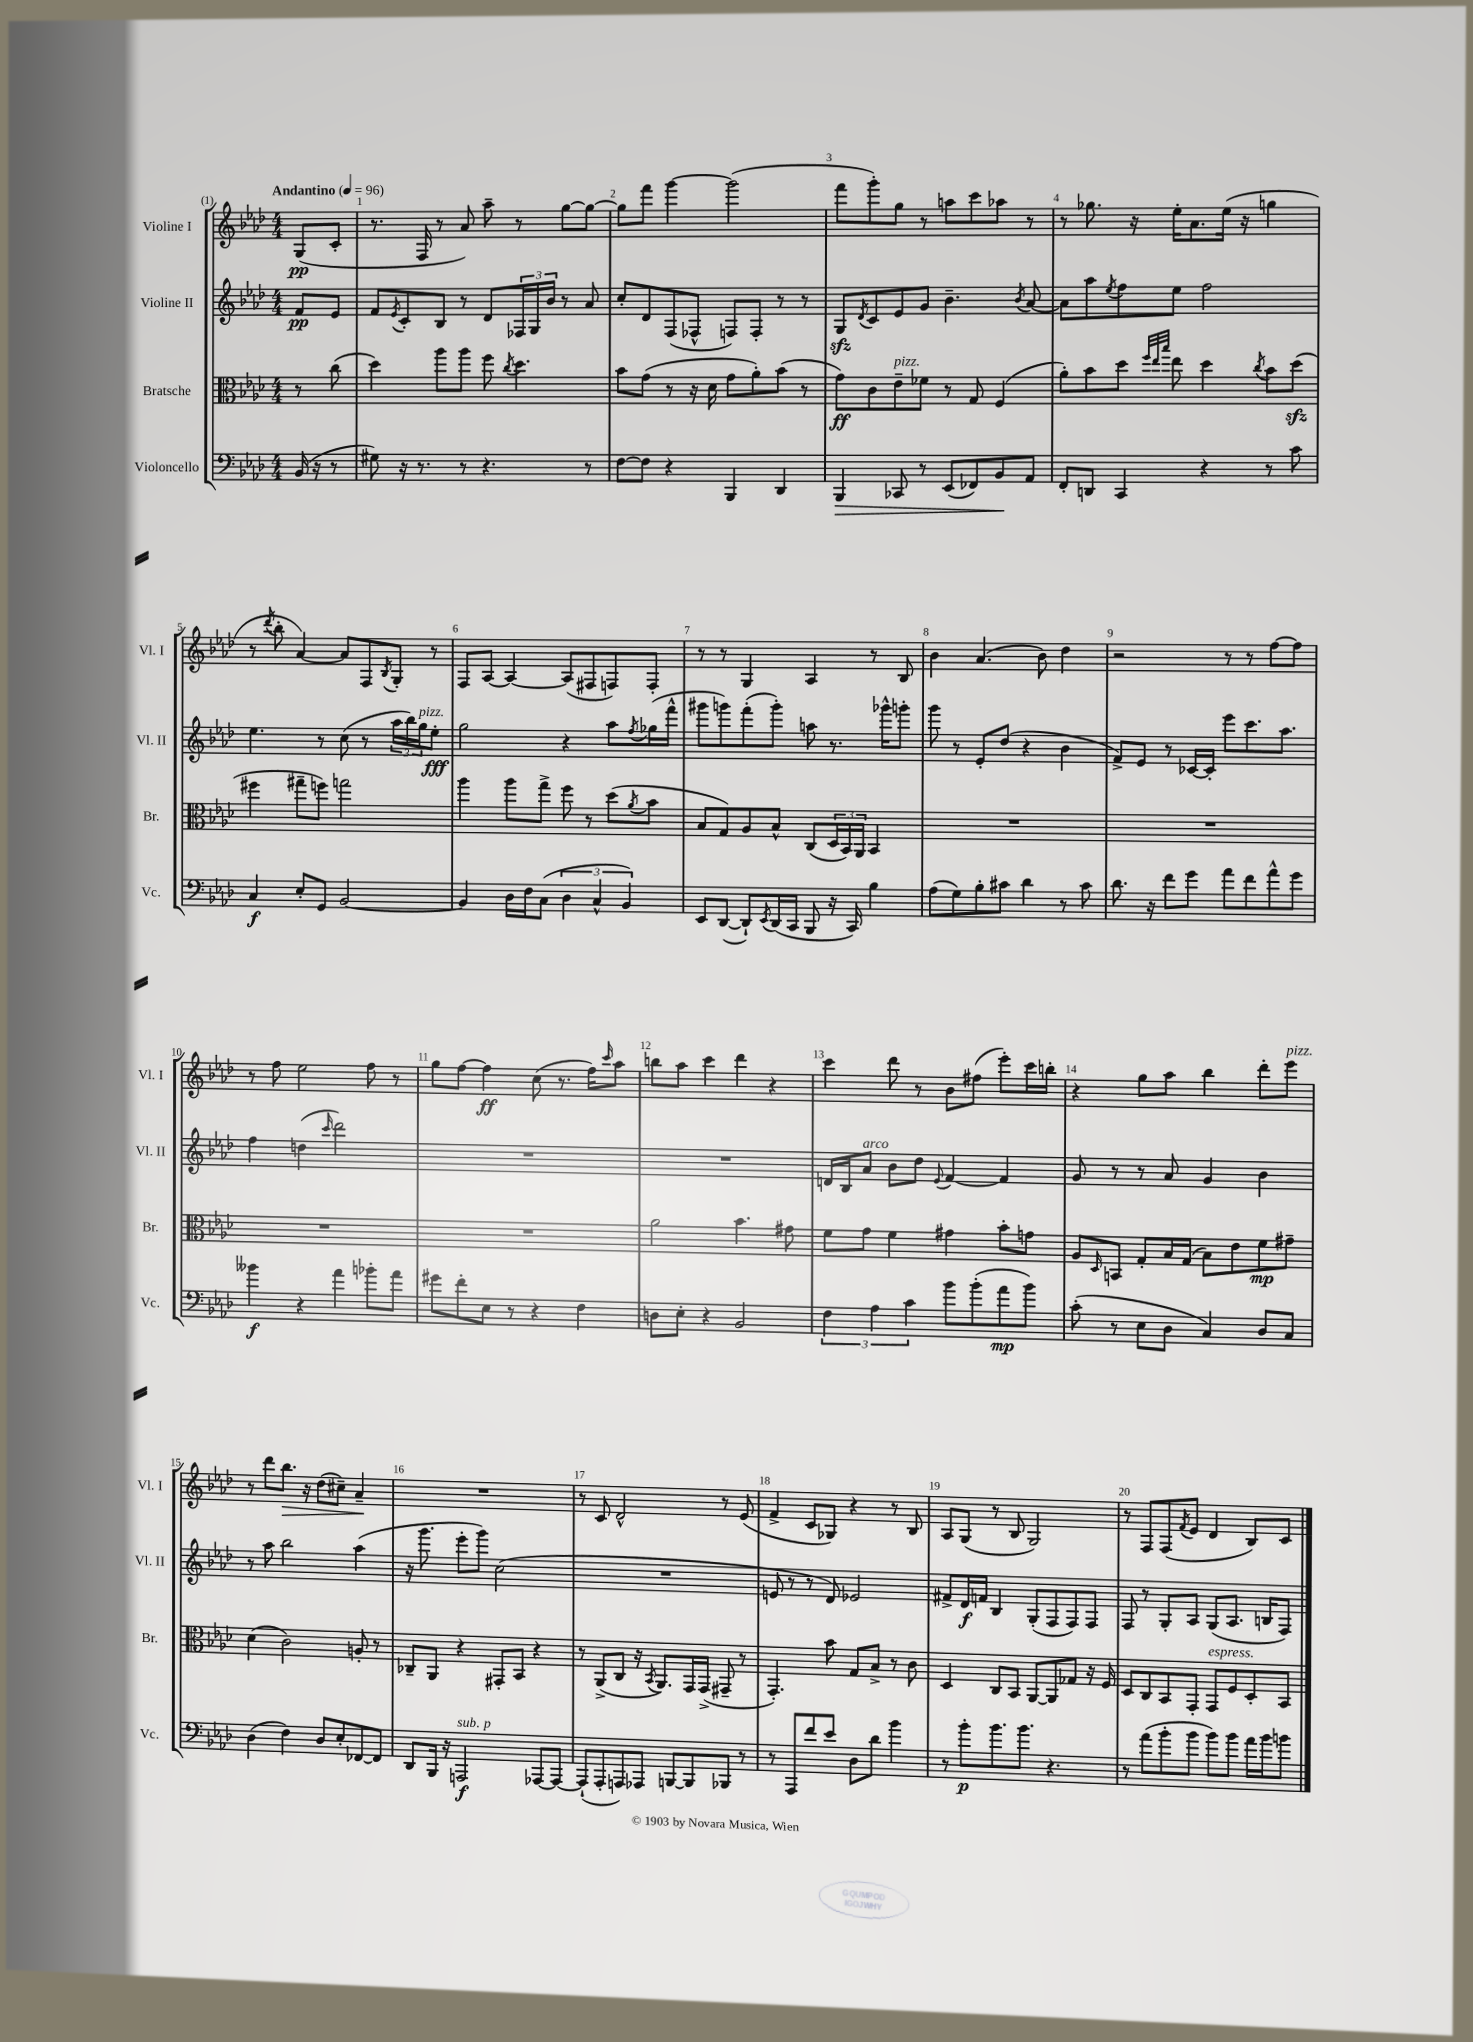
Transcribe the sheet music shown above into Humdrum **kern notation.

**kern	**kern	**kern	**kern
*staff4	*staff3	*staff2	*staff1
*clefF4	*clefC3	*clefG2	*clefG2
*k[b-e-a-d-]	*k[b-e-a-d-]	*k[b-e-a-d-]	*k[b-e-a-d-]
*M4/4	*M4/4	*M4/4	*M4/4
*MM96	*MM96	*MM96	*MM96
(16BB-/	8r	8f/L	(8G/L
16r	.	.	.
8r	(8cc\	8e-/J	8c'/J
=	=	=	=
8G#\)	4dd-\)	8f/L	8.r
.	.	8qe-/	.
16r	.	8c'/	.
8.r	.	.	16F/
.	8aa-\L	8B-/J	8r
8r	8aa-\J	8r	8a-/)
4.r	8ff\	8d-/L	8aa-~\
.	8qcc/	.	.
.	4.dd-\	24F-/L	8r
.	.	24G/	.
.	.	24b-/JJ	.
.	.	8r	[8gg\L
8r	.	8a-/	8gg\_J
=	=	=	=
[8F\L	8b-\L	8cc'/L	8gg\]L
8F\]J	(8g\J	8d-/	8fff\J
4r	8r	(8F/	[4ggg\
.	16r	8F-^^/J	.
.	16d-\	.	.
4BBB-/	8g\L	8F/L)	(2ggg\]
.	8a-'\)	8F'/J	.
4DD-/	(8b-\J	8r	.
.	8r	8r	.
=	=	=	=
4BBB-/	8g\L)	8G/L	8fff\L
.	.	8qd-/	.
.	8c\	8c/	8ggg'\)
8CC-/	8e-~\	8e-/	8gg\J
8r	8f-\J	8g/J	8r
(8EE-/L	8r	4.b-~\	8aa\L
8FF-/)	8G/	.	8ccc\
8BB-/	(4F/	.	8aa-\J
.	.	8qb-/	.
8AA-/J	.	[8a-/	8r
=	=	=	=
8FF'/L	8a-'\L)	8a-\]L	8r
8DD/J	8b-\	8aa-\	8.gg-\
.	.	8qee-/	.
4CC/	8dd-\J	8ff\	.
.	.	.	16r
.	32qqff/LLL	.	.
.	32qqee-/	.	.
.	32qqbb-/JJJ	.	.
.	8ee-\	8ee-\J	16ee-'\LK
.	.	.	8.a-\
4r	4dd-\	2ff\	.
.	.	.	(16ee-\Jk
.	.	.	16r
.	8qcc/	.	.
8r	8b-\L	.	4gg\
8c\	(8dd-\J	.	.
=	=	=	=
4C/	4ff#\	4.ee-\	8r
.	.	.	8qddd-/
.	.	.	8bb-'\
8E-'/L	8gg#~\L	.	[4a-/)
8GG/J	8ff\J)	8r	.
[2BB-/	2gg\	(8cc\	8a-/]L
.	.	8r	8F/
.	.	.	8qB-/
.	.	24aa-\LL	8G'/J
.	.	24bb-\)	.
.	.	24gg\J	.
.	.	8ee-'\J	8r
=	=	=	=
4BB-/]	4aa-\	2gg\	8F/L
.	.	.	[8A-/J
16D-\LL	8aa-\L	.	4A-/_
16F\J	.	.	.
(8C\J	8gg^\J	.	.
6D-\	8ff\	4r	(8A-/]L
.	8r	.	8F#/
6C^^/	.	.	.
.	(8dd-\L	8aa-\L	8F/)
6BB-/)	.	.	.
.	8qa-/	8qff/	.
.	8b-\J	(16gg-\L	8F'/J
.	.	16fff^^\JJ	.
=	=	=	=
8EE-/L	8B-/L	8ggg#\L	8r
([8DD-/J	8G/)	8ggg\)	8r
8DD-`/]L)	8A-/	(8fff'\	4G/
8qEE-/	.	.	.
(16DD-/L	8B-^^/J	8ggg'\J)	.
16CC/JJ	.	.	.
8BBB-/	(8C/L	8aa\	4A-/
16r	24D-/L	8.r	.
.	24BB-/)	.	.
16CC/)	.	.	.
.	24AA-/JJ	.	.
4B-\	4BB-/	.	8r
.	.	16ggg-^^\LK	.
.	.	8ggg'\J	8B-/
=	=	=	=
(8A-\L	1r	8ggg\	4b-\
8G\)	.	8r	.
8B-'\	.	8e-'/L	(4.a-/
8c#\J	.	(8dd-/J	.
4d-\	.	4r	.
.	.	.	8b-\)
8r	.	4b-\	4dd-\
8c#\	.	.	.
=	=	=	=
8.d-\	1r	8f^/L)	2r
.	.	8e-/J	.
16r	.	.	.
8f\L	.	8r	.
8g\J	.	[16c-/LL	.
.	.	16c-'/]JJ	.
8a-\L	.	8eee-\L	8r
8f\	.	8.ccc\	8r
8a-^^\	.	.	[8ff\L
.	.	8.aa-\J	.
8g\J	.	.	8ff\]J
=	=	=	=
4b--\	1r	4ff\	8r
.	.	.	8ff\
4r	.	(4dd\	2ee-\
.	.	16qqccc/	.
4a-\	.	2ddd-\)	.
8b-'\L	.	.	8ff\
8a-\J	.	.	8r
=	=	=	=
8g#\L	1r	1r	8gg\L
8f'\	.	.	[8ff\J
8E-\J	.	.	4ff\]
8r	.	.	.
4r	.	.	(8cc\
.	.	.	8.r
4F\	.	.	.
.	.	.	16ff\LK)
.	.	.	16qqccc/
.	.	.	8aa-\J
=	=	=	=
8D\L	2a-\	1r	8bb\L
8E-'\J	.	.	8aa-\J
4r	.	.	4ccc\
2BB-/	4.b-\	.	4ddd-\
.	.	.	4r
.	8g#\	.	.
=	=	=	=
6F\	8f\L	16d/LL	4ccc\
.	.	16B-/J	.
.	8g\J	8a-/J	.
6A-\	.	.	.
.	4f\	8b-\L	8ddd-\
6c\	.	.	.
.	.	8dd-\J	8r
.	.	8qqe-/	.
8b-\L	4g#\	[4f/	8b-\L
(8b-'\	.	.	(8ff#\J
8a-\	8b-'\L	4f/]	8eee-'\L)
8b-\J)	8g\J	.	16ccc\L
.	.	.	16bb'\JJ
=	=	=	=
(8c'\	8A-/L	8g/	4r
.	16qqD-/	.	.
8r	8BB/J	8r	.
8E-\L	8G'/L	8r	8gg\L
8D-\J	16B-/L	8a-/	8aa-\J
.	(16G/JJ	.	.
4C/)	8B-\L)	4g/	4bb-\
.	8e-\	.	.
8D-/L	8f\	4b-\	8ddd-'\L
8C/J	8g#~\J	.	8eee-\J
=	=	=	=
(4D-\	(4d-\	8r	8r
.	.	8aa-\	8ddd-\L
4F\)	2c\)	2bb-\	8.bb-\J
.	.	.	16r
8D-/L	.	.	(8dd-\L
8E-'/	.	.	8cc#~\J)
[8FF-/	8A'/	(4aa-\	4a-~/
8FF-/]J	8r	.	.
=	=	=	=
8DD-/L	8C-~/L	16r	1r
.	.	8.ggg\	.
16BBB-/Jk	8AA-/J	.	.
16r	.	.	.
2AAA/	4r	8eee-'\L	.
.	.	8ggg\J)	.
.	8GG#'/L	(2cc\	.
.	8BB-/J	.	.
[8AAA-/L	4r	.	.
8AAA-/_J	.	.	.
=	=	=	=
(8AAA-`/]L	8r	1r	8r
8AAA-'/	(8AA-^/L	.	8c/
8AAA/)	8C/J	.	2d-^^/
8AAA-/J	16r	.	.
.	8qBB-/	.	.
.	8.AA-/L)	.	.
[8BBB/L	.	.	.
8BBB/]	16GG/L	.	.
.	(16GG^/JJ	.	.
8BBB-/J	8GG#~/	.	8r
8r	8r	.	(8e-/
=	=	=	=
8r	4.GG'/)	8e/	4f^/
8AAA-/L	.	8r	.
8f/	.	8r	8c/L
8e-/J	8b-\	8d-/)	8G-/J)
8D-\L	8G/L	2e-/	4r
8d-\J	8B-^/J	.	.
4b-\	8r	.	8r
.	8c\	.	8B-/
=	=	=	=
8r	4D-/	8f#^/L	8A-/L
8b-'\L	.	16d-/L	(8G/J
.	.	16f/JJ	.
8.b-\	8C/L	4B-/	8r
.	8BB-/J	.	8B-/
8.b-\J	.	.	.
.	[8AA-/L	(8G'/L	2G/)
4.r	8AA-/]	8F/	.
.	8G-/J	8F/)	.
.	16r	8F/J	.
.	16F/	.	.
=	=	=	=
8r	8D-/L	8F/	8r
(8a-\L	8C/	8r	8F/L
8b-'\	8BB-/	8G'/L	(8F/
.	.	.	8qf/
8b-\J	8GG'/J	8A-/J	8e-/J
8b-\L)	8GG/L	(8G/L	4d-/
8b-\J	8F/	8.A-/J	.
16a-\LL	8D-'/	.	8B-/L)
16b-\J	.	16B/LK	.
8b\J	8BB-/J	8F/J)	8c/J
==	==	==	==
*-	*-	*-	*-
